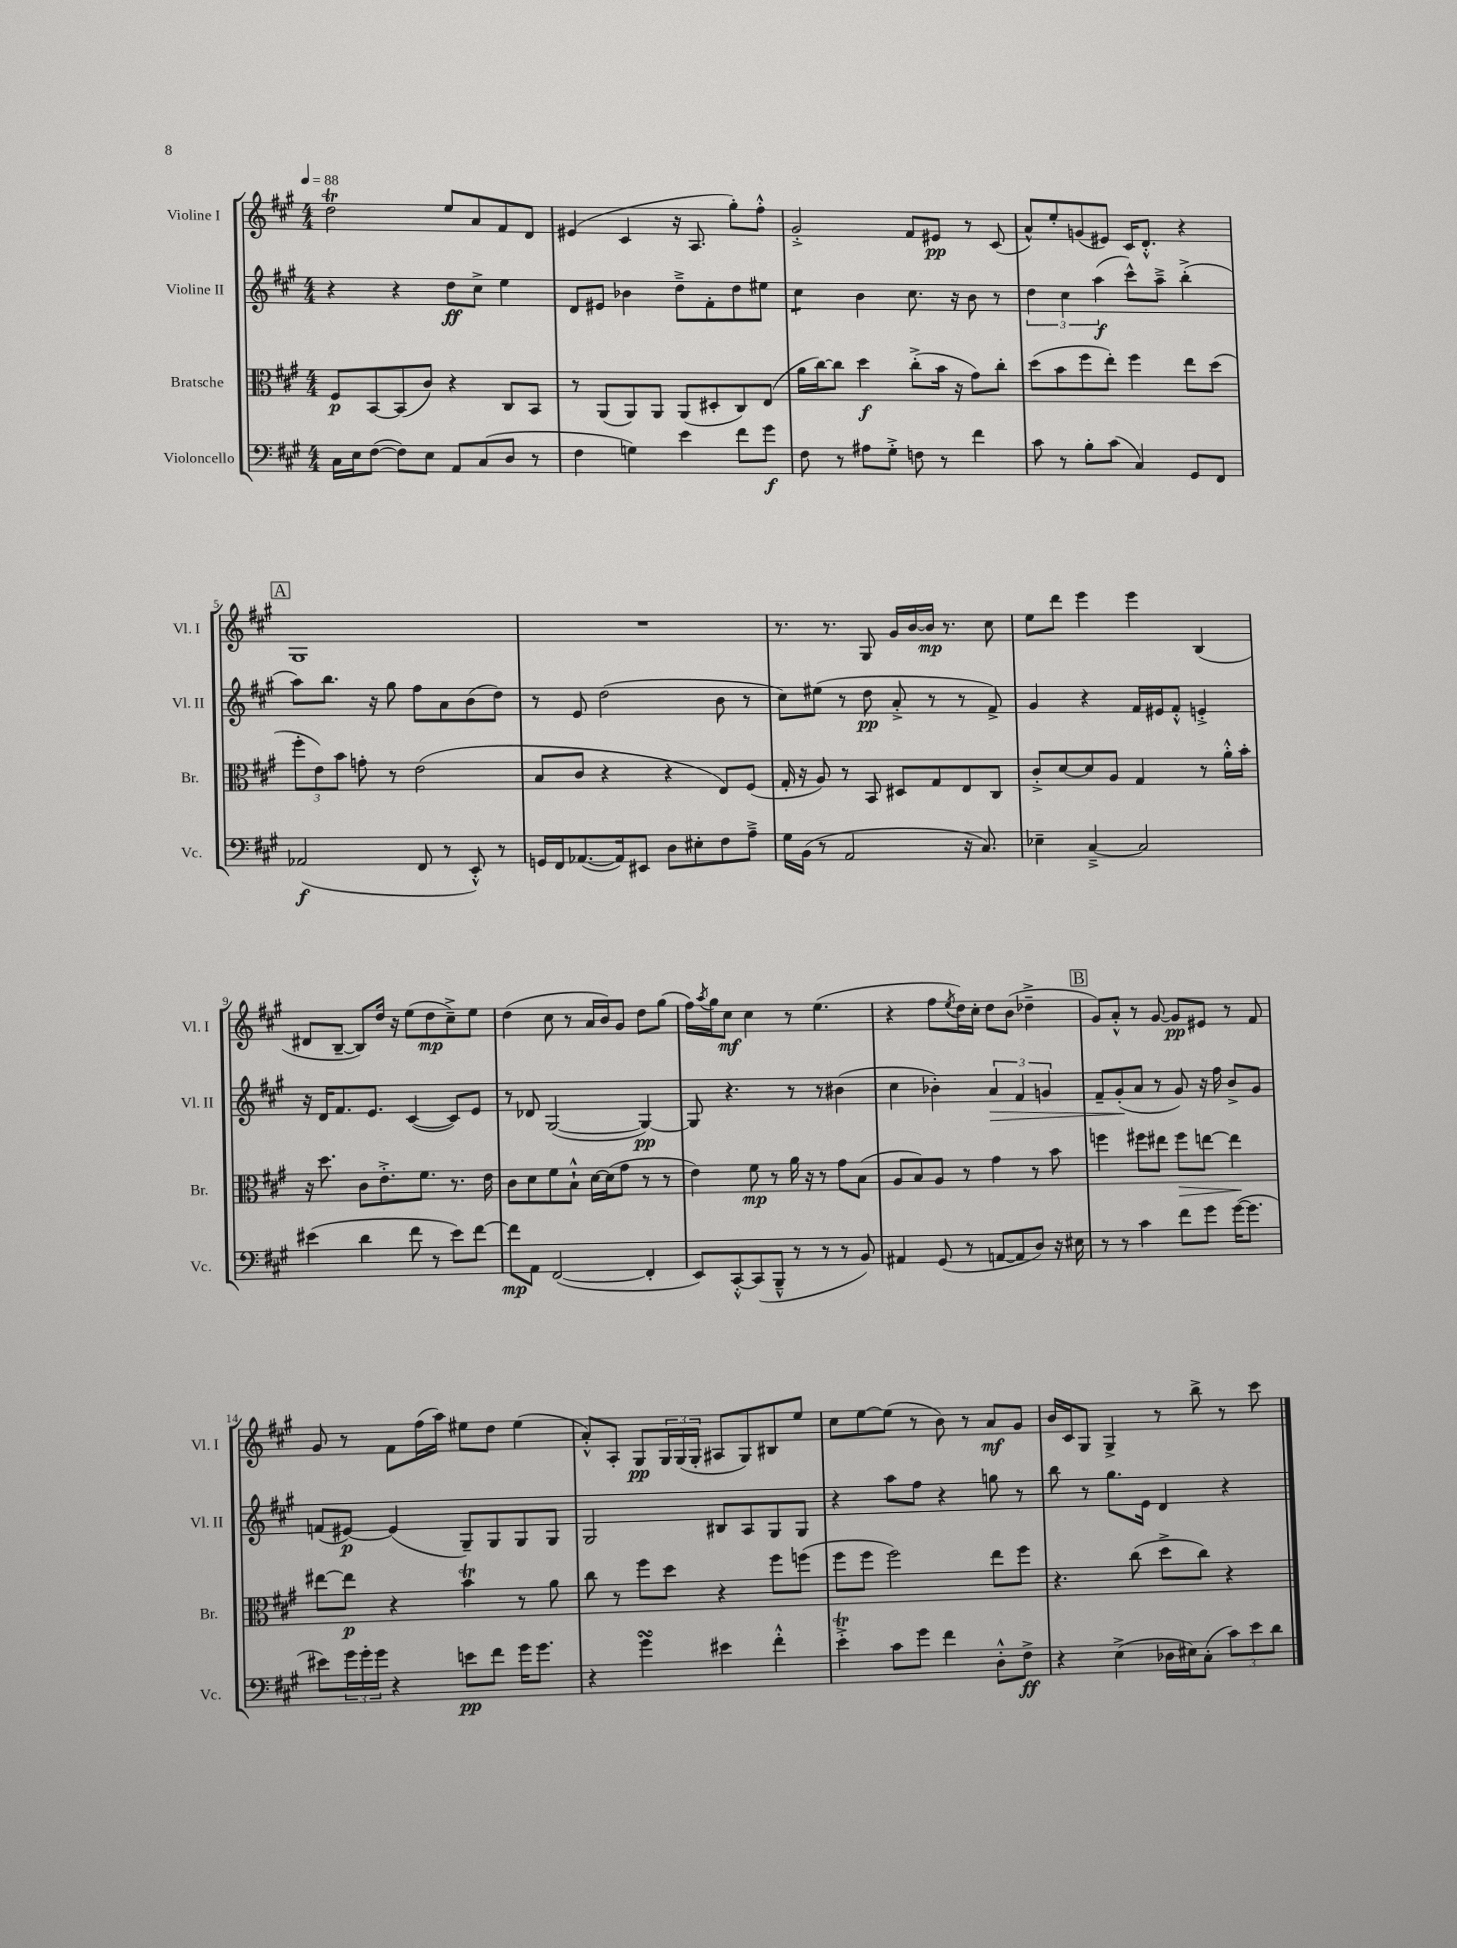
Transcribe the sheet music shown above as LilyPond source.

<<
\new StaffGroup <<
\new Staff = "s0" \with { instrumentName = "Violine I" shortInstrumentName = "Vl. I" } {
    \clef treble \key a \major \numericTimeSignature \time 4/4 \tempo 4 = 88
    d''2\trill e''8 a'8 fis'8 d'8 |
    eis'4( cis'4 r16 a8. gis''8-.) fis''8-.-^ |
    gis'2-.-> fis'8 eis'8\pp r8 cis'8( |
    a'8-^) e''8-. g'8( eis'8) cis'16 d'8.-.-^ r4 |
    \mark \markup { \box "A" } gis1 |
    R1 |
    r8. r8. gis8 gis'16 b'16~ b'16\mp r8. cis''8 |
    e''8 d'''8 e'''4 e'''4 b4( |
    dis'8 b8~-- b8) d''16 r16 e''8( d''8\mp cis''8--->) e''8 |
    d''4( cis''8 r8 a'16 b'16) gis'8 d''8 gis''8( |
    fis''16) \acciaccatura { a''8 } gis''16 cis''8\mf cis''4 r8 e''4.( |
    r4 fis''8 \acciaccatura { e''8 } d''16) cis''16-. d''8 b'8( des''4---> |
    \mark \markup { \box "B" } gis'8) a'8-.-^ r8 gis'8~ gis'8\pp eis'8 r8 fis'8 |
    gis'8 r8 fis'8 fis''16( a''16) eis''8 d''8 eis''4( |
    a'8-.-^) a8-. gis8\pp \tuplet 3/2 { gis16 gis16( gis16-. } ais8 gis8) bis8 e''8 |
    cis''8 e''8~ e''8( r8 b'8) r8 a'8\mf gis'8 |
    b'16 cis'16 gis8 gis4-> r8 b''8-> r8 cis'''8 \bar "|." |
}
\new Staff = "s1" \with { instrumentName = "Violine II" shortInstrumentName = "Vl. II" } {
    \clef treble \key a \major \numericTimeSignature \time 4/4
    r4 r4 d''8\ff cis''8-> e''4 |
    d'8 eis'8 bes'4 d''8---> fis'8-. d''8 eis''8 |
    cis''4:8 b'4 cis''8. r16 b'8 r8 |
    \tuplet 3/2 { d''4 cis''4 a''4\f( } cis'''8-^) a''8---> b''4-.->( |
    \mark \markup { \box "A" } a''8) b''8. r16 gis''8 fis''8 a'8 b'8( d''8) |
    r8 e'8 d''2( b'8 r8 |
    cis''8) eis''8( r8 d''8\pp a'8-.-> r8 r8 fis'8->) |
    gis'4 r4 fis'16 eis'16 fis'8-.-^ e'4-.-> |
    r16 d'16 fis'8. e'8. cis'4~( cis'8) e'8 |
    r8 des'8 gis2~( gis4~\pp) |
    gis8 r4. r8 r8 bis'4( |
    cis''4 bes'4-.) \tuplet 3/2 { a'4\> fis'4 g'4 } |
    \mark \markup { \box "B" } fis'8-- gis'8-.\!( a'8 r8 gis'8) r16 fis''16 b'8-> gis'8 |
    f'8( eis'8~\p) eis'4( gis8--) gis8 gis8 gis8 |
    gis2 bis8 a8 gis8 gis8 |
    r4 a''8 fis''8 r4 g''8 r8 |
    b''8 r8 gis''8. e'16 d'4 r4 \bar "|." |
}
\new Staff = "s2" \with { instrumentName = "Bratsche" shortInstrumentName = "Br." } {
    \clef alto \key a \major \numericTimeSignature \time 4/4
    fis8\p b,8~ b,8( cis'8) r4 cis8 b,8 |
    r8 a,8( a,8) a,8 a,8( dis8-. cis8) e8( |
    a'16 cis''16~) cis''8 d''4\f cis''8-.->( b'16 r16 gis'8) cis''8-. |
    d''8( b'8 fis''8 e''8-.) fis''4 e''8 d''8( |
    \mark \markup { \box "A" } \tuplet 3/2 { fis''8-. e'8) b'8 } g'8-. r8 e'2( |
    b8 cis'8 r4 r4 e8) fis8( |
    gis16-. r16 a8) r8 b,8 dis8 gis8 e8 cis8 |
    cis'8-.-> d'8~ d'8 a8 gis4 r8 a'16-.-^ b'16-. |
    r16 d''8. cis'8 e'8.-.-> fis'8. r8. e'16 |
    cis'8 d'8 fis'8 b8-!-^ d'16~ d'16( gis'8 r8 r8 |
    e'4) fis'8\mp r8 a'16 r16 r8 gis'8 b8( |
    a8 b8) a8 r8 gis'4 r8 b'8 |
    \mark \markup { \box "B" } f''4 fis''8 eis''8 fis''8\> e''8~ e''4\! |
    eis''8~ eis''8\p r4 b'4\trill r8 a'8 |
    cis''8 r8 fis''8 d''8 r4 fis''8 f''8( |
    fis''8 fis''8 fis''2) e''8 fis''8 |
    r4. cis''8( d''8-> cis''8) r4 \bar "|." |
}
\new Staff = "s3" \with { instrumentName = "Violoncello" shortInstrumentName = "Vc." } {
    \clef bass \key a \major \numericTimeSignature \time 4/4
    cis16 e16 fis8~( fis8) e8 a,8 cis8( d8 r8 |
    fis4 g4) e'4 fis'8 gis'8\f |
    fis8 r8 ais8 gis8-.-> f8 r8 fis'4 |
    cis'8 r8 b8-. cis'8( cis4) gis,8 fis,8 |
    \mark \markup { \box "A" } aes,2\f( fis,8 r8 e,8-.-^) r8 |
    g,16 fis,16 aes,8.~( aes,16) eis,8 d8 eis8-. fis8 a8---> |
    gis16 b,16( r8 a,2 r16 cis8.) |
    ees4-- cis4~---> cis2 |
    eis'4( d'4 fis'8 r8 eis'8) fis'8~ |
    fis'8\mp a,8 fis,2~( fis,4-. |
    e,8) cis,8~-.-^ cis,8( b,,8---^ r8 r8 r8 b,8) |
    ais,4 gis,8( r8 a,8~ a,8 d8) r16 eis16 |
    \mark \markup { \box "B" } r8 r8 cis'4 fis'8 gis'8 gis'16~( gis'8. |
    eis'8) \tuplet 3/2 { gis'16 gis'16-. gis'16 } r4 e'8\pp fis'8 gis'16 gis'8. |
    r4 gis'4\turn eis'4 fis'4-.-^ |
    e'4-.->\trill cis'8 gis'8 fis'4 d8-.-^ fis8->\ff |
    r4 e4->( des16 eis16) cis8-.( \tuplet 3/2 { cis'8) e'8 d'8 } \bar "|." |
}
>>
>>
